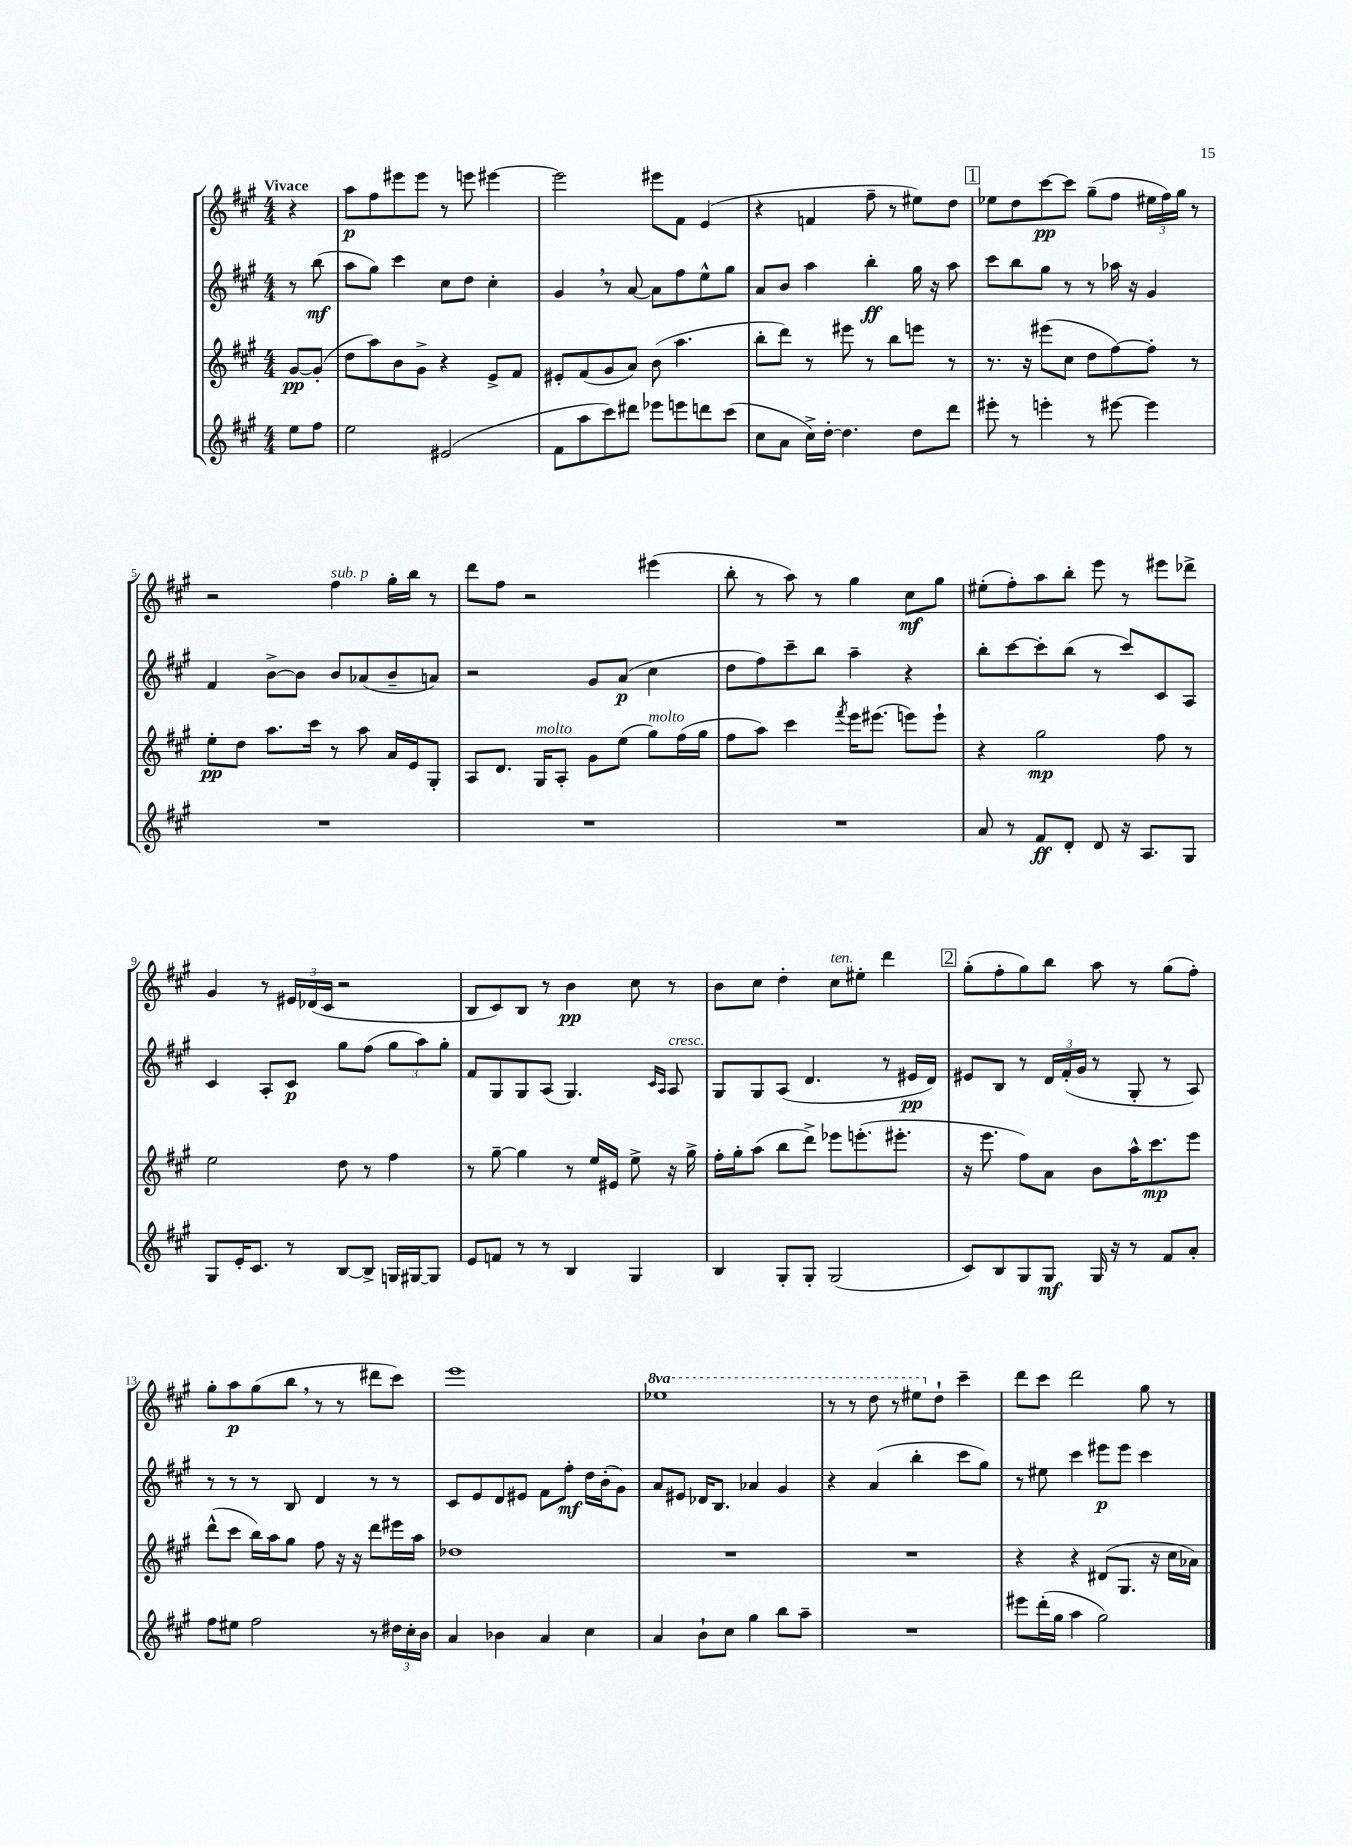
<<
\new StaffGroup <<
\new Staff = "s0" {
    \clef treble \key a \major \numericTimeSignature \time 4/4 \set Staff.ottavationMarkups = #ottavation-simple-ordinals \partial 4 \tempo "Vivace"
    r4 |
    a''8\p fis''8 eis'''8 eis'''8 r8 e'''8 eis'''4~ |
    eis'''2 eis'''8 fis'8 e'4( |
    r4 f'4 fis''8-- r8 eis''8) d''8 |
    \mark \markup { \box "1" } ees''8 d''8 cis'''8~\pp cis'''8 gis''8--( fis''8 \tuplet 3/2 { eis''16 fis''16) gis''16 } r8 |
    r2 fis''4^\markup { \italic "sub. p" } gis''16-. b''16 r8 |
    d'''8 fis''8 r2 eis'''4( |
    b''8-. r8 a''8) r8 gis''4 cis''8\mf gis''8 |
    eis''8-.( fis''8-.) a''8 b''8-. e'''8 r8 eis'''8 des'''8-> |
    gis'4 r8 \tuplet 3/2 { eis'16 des'16( cis'16 } r2 |
    b8 cis'8) b8 r8 b'4\pp cis''8 r8 |
    b'8 cis''8 d''4-. cis''8^\markup { \italic "ten." } eis''8-. d'''4 |
    \mark \markup { \box "2" } gis''8-.( fis''8-. gis''8) b''8 a''8 r8 gis''8( fis''8-.) |
    gis''8-. a''8\p gis''8( b''8 \breathe r8 r8 dis'''8 cis'''8) |
    e'''1 |
    \ottava #1 ees'''1 |
    r8 r8 d'''8 r8 eis'''8 \ottava #0 d''8-! cis'''4-- |
    d'''8 cis'''8 d'''2 gis''8 r8 \bar "|." |
}
\new Staff = "s1" {
    \clef treble \key a \major \numericTimeSignature \time 4/4 \partial 4
    r8 b''8\mf( |
    a''8 gis''8) cis'''4 cis''8 d''8 cis''4-. |
    gis'4 \breathe r8 a'8~ a'8 fis''8 e''8-^ gis''8 |
    a'8 b'8 a''4 b''4-.\ff gis''16 r16 a''8 |
    \mark \markup { \box "1" } cis'''8 b''8 gis''8 r8 r8 aes''16 r16 gis'4 |
    fis'4 b'8~-> b'8 b'8 aes'8( b'8-- a'8) |
    r2 gis'8 a'8\p( cis''4 |
    d''8 fis''8) cis'''8-- b''8 a''4-- r4 |
    b''8-. cis'''8~ cis'''8-. b''8( r8 cis'''8) cis'8 a8 |
    cis'4 a8-. cis'8\p gis''8 fis''8( \tuplet 3/2 { gis''8 a''8) gis''8-. } |
    fis'8 gis8 gis8 a8( gis4.) \grace { cis'16 a16 } a8^\markup { \italic "cresc." } |
    gis8 gis8 a8( d'4. r8 eis'16\pp d'16) |
    \mark \markup { \box "2" } eis'8 b8 r8 \tuplet 3/2 { d'16 fis'16-.( gis'16 } r8 gis8-. r8 a8) |
    r8 r8 r8 b8 d'4 r8 r8 |
    cis'8 e'8 d'8 eis'8 fis'8 fis''8-.\mf d''16 b'16-.( gis'8) |
    a'8 eis'8 des'16 b8. aes'4 gis'4 |
    r4 a'4( b''4-. cis'''8 gis''8) |
    r8 eis''8 cis'''4 eis'''8\p eis'''8 cis'''4 \bar "|." |
}
\new Staff = "s2" {
    \clef treble \key a \major \numericTimeSignature \time 4/4 \partial 4
    gis'8~\pp gis'8-.( |
    d''8 a''8) b'8 gis'8-> r4 e'8-> fis'8 |
    eis'8-. fis'8( gis'8 a'8) b'8( a''4. |
    b''8-. d'''8) r8 eis'''8 r8 b''8 e'''8 r8 |
    \mark \markup { \box "1" } r8. r16 eis'''8( cis''8 d''8 fis''8~) fis''8-. r8 |
    e''8-.\pp d''8 a''8. cis'''16 r8 a''8 a'16 e'16 gis8-. |
    a8 d'8. gis16^\markup { \italic "molto" } a8-. gis'8 e''8( gis''8^\markup { \italic "molto" }) fis''16( gis''16 |
    fis''8 a''8) cis'''4 \acciaccatura { fis'''8 } e'''16 eis'''8.( e'''8) e'''8-! |
    r4 gis''2\mp fis''8 r8 |
    e''2 d''8 r8 fis''4 |
    r8 gis''8~-- gis''4 r8 e''16 eis'16 e''8-> r16 gis''16-> |
    fis''16-. gis''16-. a''8( b''8 d'''8->) ees'''8 e'''8.-.( eis'''8.-. |
    \mark \markup { \box "2" } r16 e'''8. fis''8) a'8 b'8 a''16-^ cis'''8.\mp e'''8 |
    d'''8-^( cis'''8 b''16) a''16 gis''8 fis''8 r16 r16 d'''8 eis'''16 a''16 |
    des''1 |
    R1 |
    R1 |
    r4 r4 dis'8( gis8. r16 cis''16 aes'16) \bar "|." |
}
\new Staff = "s3" {
    \clef treble \key a \major \numericTimeSignature \time 4/4 \partial 4
    e''8 fis''8 |
    e''2 eis'2( |
    fis'8 a''8 cis'''8) dis'''8 ees'''8 e'''8 d'''8 cis'''8( |
    cis''8 a'8 cis''16->) d''16~-. d''4. d''8 d'''8 |
    \mark \markup { \box "1" } eis'''8-. r8 e'''4-. r8 eis'''8~ eis'''4 |
    R1 |
    R1 |
    R1 |
    a'8 r8 fis'8\ff d'8-. d'8 r16 a8. gis8 |
    gis8 e'16-. cis'8. r8 b8~ b8-> g16 gis16~ gis8 |
    e'8 f'8 r8 r8 b4 gis4 |
    b4 gis8-. gis8-. gis2( |
    \mark \markup { \box "2" } cis'8) b8 gis8 gis8\mf gis16 r16 r8 fis'8 a'8-. |
    fis''8 eis''8 fis''2 r8 \tuplet 3/2 { dis''16 cis''16-. b'16 } |
    a'4 bes'4 a'4 cis''4 |
    a'4 b'8-! cis''8 gis''4 b''8 a''8-- |
    R1 |
    eis'''8 d'''16-.( gis''16 a''4 gis''2) \bar "|." |
}
>>
>>
